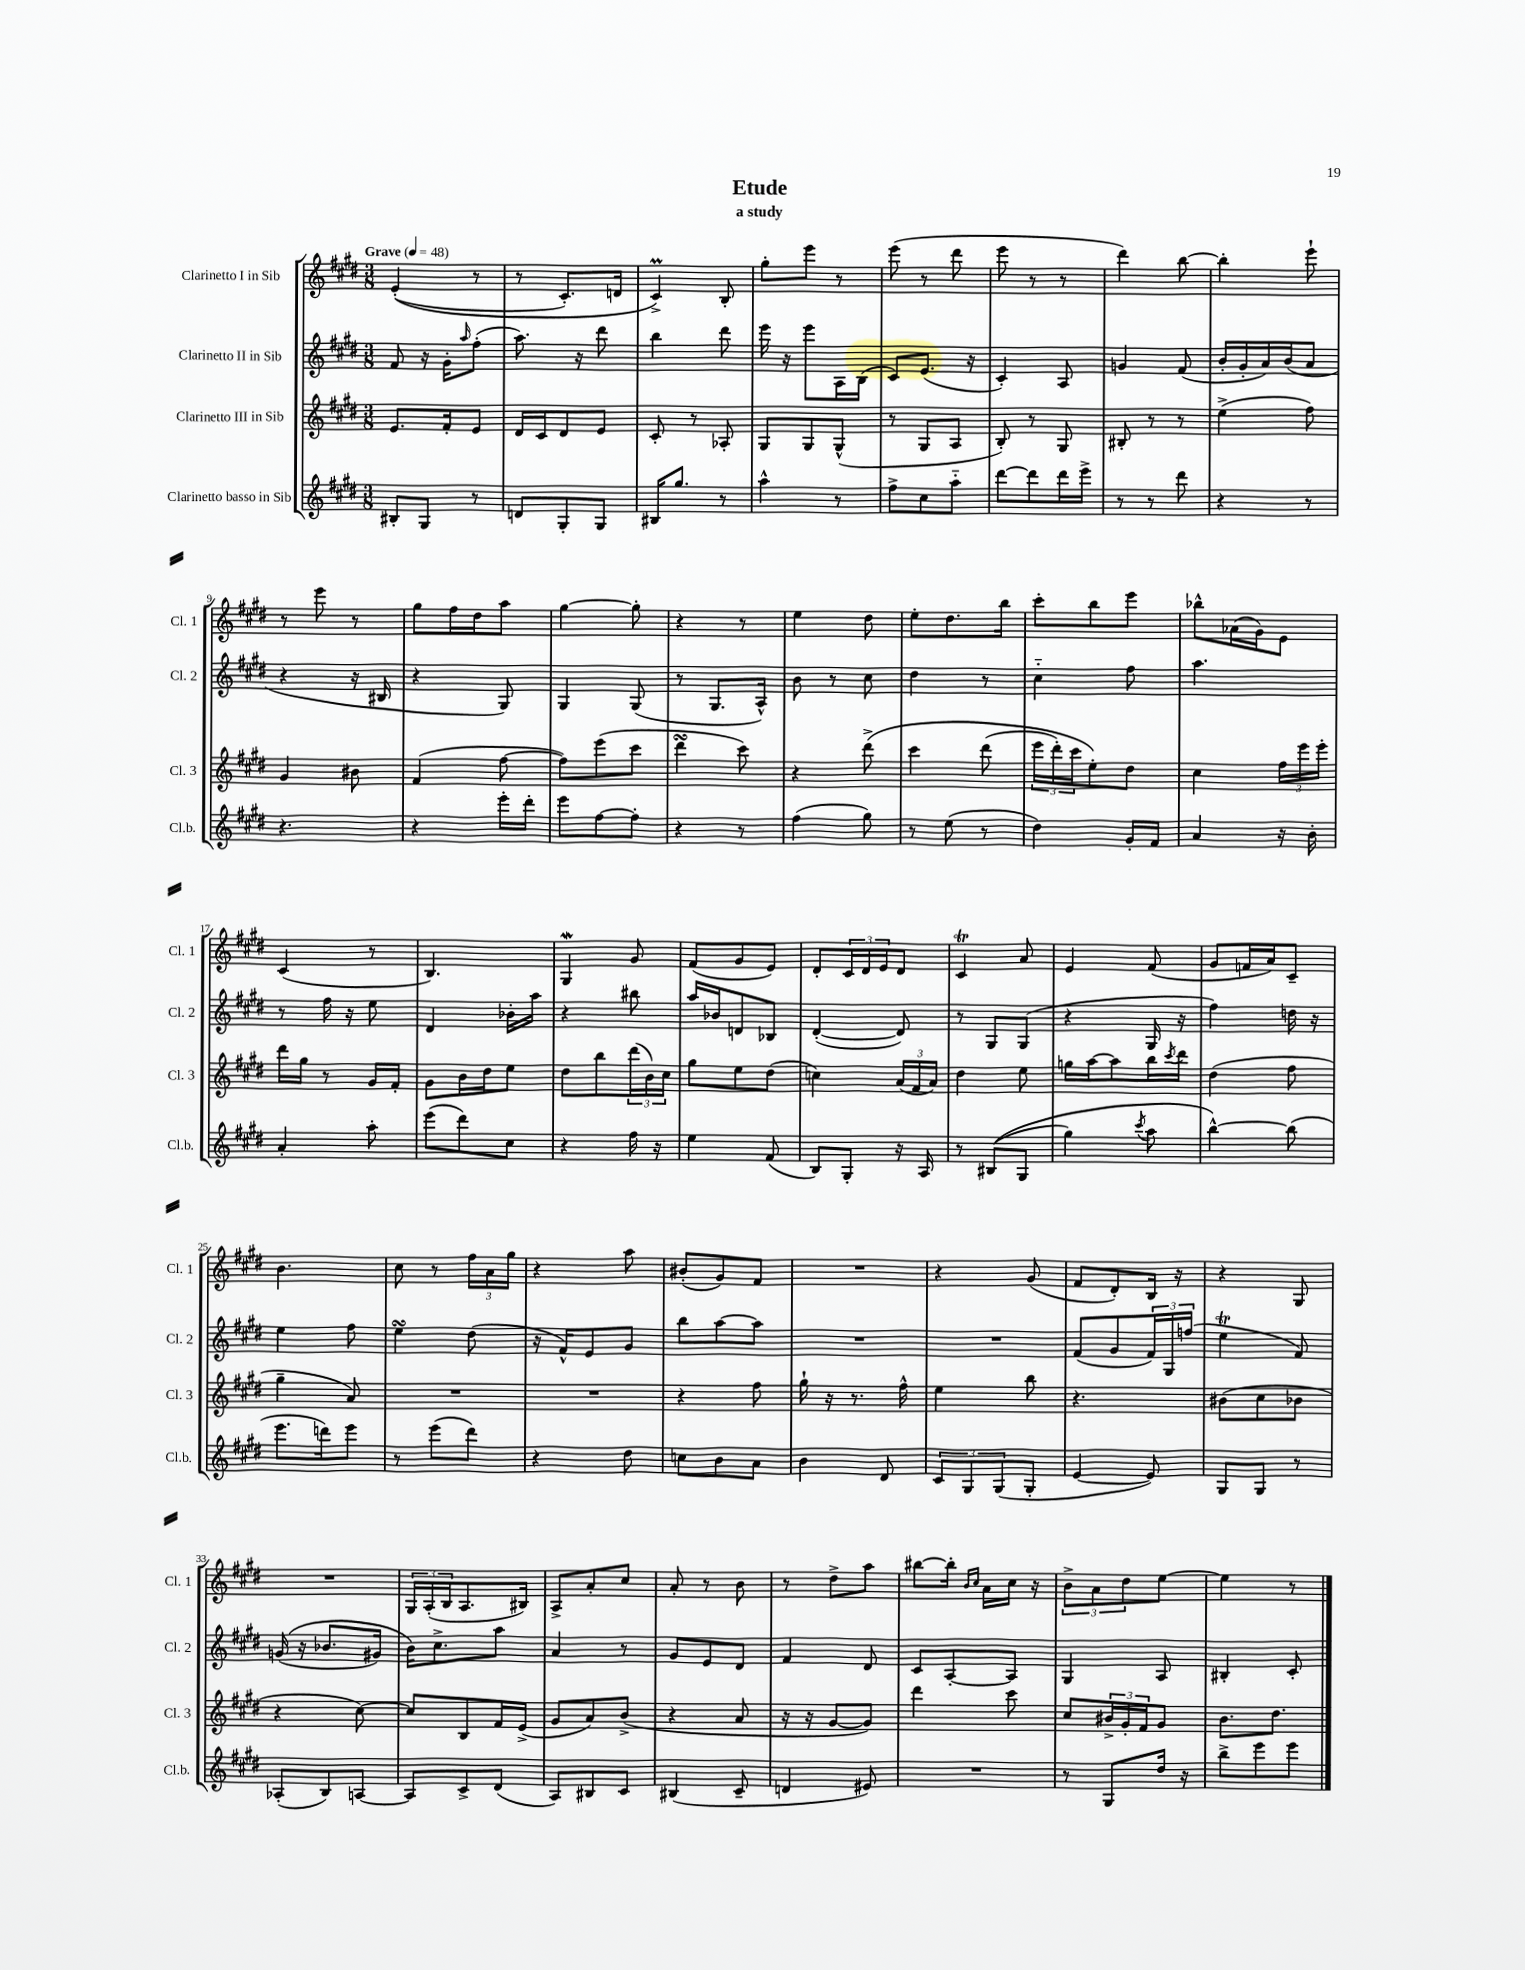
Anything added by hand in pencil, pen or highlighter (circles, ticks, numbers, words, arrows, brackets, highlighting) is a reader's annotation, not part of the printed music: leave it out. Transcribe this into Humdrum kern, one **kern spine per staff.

**kern	**kern	**kern	**kern
*part4	*part3	*part2	*part1
*staff4	*staff3	*staff2	*staff1
*I"Clarinetto basso in Sib	*I"Clarinetto III in Sib	*I"Clarinetto II in Sib	*I"Clarinetto I in Sib
*I'Cl.b.	*I'Cl. 3	*I'Cl. 2	*I'Cl. 1
*clefG2	*clefG2	*clefG2	*clefG2
*k[f#c#g#d#]	*k[f#c#g#d#]	*k[f#c#g#d#]	*k[f#c#g#d#]
*M3/8	*M3/8	*M3/8	*M3/8
*MM48	*MM48	*MM48	*MM48
=1	=1	=1	=1
!	!	!	!LO:TX:a:B:t=Grave
8B#X'/L	8.e/L	8f#/	((4e'/
8G#/J	.	16r	.
.	16f#'/k	16g#'\KL	.
.	.	16qqaa/	.
8r	8e/J	(8ff#'\J	8r
=2	=2	=2	=2
8dn/L	16d#/LL	8.aa\)	8r
.	16c#/J	.	.
8G#'/	8d#/	.	8.c#'/L)
.	.	16r	.
8G#/J	8e/J	8ddd#\	.
.	.	.	16dn/Jk
=3	=3	=3	=3
16B#X/KL	8c#'/	4bb\	4c#M^/)
8.gg#/J	.	.	.
.	8r	.	.
8r	8A-X'/	8ddd#\	8B'/
=4	=4	=4	=4
4aa^^\	8G#/L	16eee\	8gg#'\L
.	.	16r	.
.	8G#/	8eee\L	8eee\J
8r	(8G#^^/J	16A\L	8r
.	.	(16B\JJ	.
=5	=5	=5	=5
8ff#^\L	8r	8c#/L)	(8eee\
8cc#\	8G#/L	(8.e/J	8r
8aa\J	8A/J	.	8ddd#\
.	.	16r	.
=6	=6	=6	=6
[8ddd#\L	8B'/)	4c#'/)	8eee\
8ddd#\]	8r	.	8r
16ddd#\L	8G#/	8A/	8r
16eee^\JJ	.	.	.
=7	=7	=7	=7
8r	8B#X'/	4gn/	4ddd#\)
8r	8r	.	.
8ddd#\	8r	(8f#/	[8bb\
=8	=8	=8	=8
4r	(4ee^\	16b'/LL	4bb'\]
.	.	16g#'/	.
.	.	16a/)	.
.	.	(16b/J	.
8r	8ff#\)	8a/J	8eee`\
!!LO:LB:g=z
=9	=9	=9	=9
4.r	4g#/	4r	8r
.	.	.	8eee\
.	8b#X\	16r	8r
.	.	16B#X/	.
=10	=10	=10	=10
4r	(4f#/	4r	8gg#\L
.	.	.	16ff#\L
.	.	.	16dd#\J
16eee'\LL	[8ff#\	8G#/)	8aa\J
16ddd#'\JJ	.	.	.
=11	=11	=11	=11
8eee\L	8ff#\L])	4G#/	[4gg#\
[8ff#\	(8eee\	.	.
8ff#'\J]	8ccc#\J	(8G#/	8gg#'\]
=12	=12	=12	=12
4r	4ddd#sSsS\	8r	4r
.	.	8.G#/L	.
8r	8ccc#\)	.	8r
.	.	16A^^/Jk)	.
=13	=13	=13	=13
(4ff#\	4r	8b\	4ee\
.	.	8r	.
8gg#\)	(8ddd#^\	8cc#\	8dd#\
=14	=14	=14	=14
8r	4ccc#\	4dd#\	8ee'\L
(8ee\	.	.	8.dd#\
8r	(8ddd#\	8r	.
.	.	.	16bb\Jk
=15	=15	=15	=15
4dd#\)	24eee\LL	4cc#\	8ccc#'\L
.	24ddd#'\)	.	.
.	24ccc#\J	.	.
.	8ee'\)	.	8bb\
16g#'/LL	8dd#\J	8ff#\	8eee\J
16f#/JJ	.	.	.
=16	=16	=16	=16
4a/	4cc#\	4.aa\	8bb-X^^\L
.	.	.	(16a-X\L
.	.	.	16g#\J)
16r	24ff#\LL	.	8e\J
.	24eee\	.	.
16b'\	.	.	.
.	24eee'\JJ	.	.
!!LO:LB:g=z
=17	=17	=17	=17
4a'/	16ddd#\LL	8r	(4c#/
.	16gg#\JJ	.	.
.	8r	16ff#\	.
.	.	16r	.
8aa'\	16g#/LL	8ee\	8r
.	16f#'/JJ	.	.
=18	=18	=18	=18
(8eee\L	8g#\L	4d#/	4.B/)
8ddd#\)	16b\L	.	.
.	16dd#\J	.	.
8cc#\J	8ee\J	16b-X'\LL	.
.	.	16aa\JJ	.
=19	=19	=19	=19
4r	8dd#\L	4r	4G#W/
.	8bb\	.	.
16ff#\	(24ddd#\L	8bb#X\	8g#/
.	24b\)	.	.
16r	.	.	.
.	24cc#\JJ	.	.
=20	=20	=20	=20
4ee\	8gg#\L	16aa/LL	(8f#/L
.	.	16b-X/J	.
.	8ee\	8dn/	8g#/
(8f#/	(8dd#\J	8B-X/J	8e/J)
=21	=21	=21	=21
8B/L)	4ccn\)	([4d#'/	8d#'/L
8G#'/J	.	.	24c#/L
.	.	.	24d#/
.	.	.	24e/J
16r	(24a/LL	8d#/])	8d#/J
.	24f#/	.	.
16A/	.	.	.
.	24a/JJ)	.	.
=22	=22	=22	=22
8r	4dd#\	8r	4c#T/
((8B#X/L	.	8G#/L	.
8G#/J	8ee\	(8G#/J	8a/
=23	=23	=23	=23
4gg#\)	16ggn\LL	4r	4e/
.	[16aa\J	.	.
.	8aa\]	.	.
8qccc#/	.	.	.
8aa\	16bb\L	16G#/	(8f#/
.	8qccc#/	.	.
.	16ddd#\JJ	16r	.
=24	=24	=24	=24
[4bb^^\)	(4dd#\	4ff#\)	8g#/L
.	.	.	16fn/L
.	.	.	16a/J)
(8bb\]	8ff#\	16ddn\	8c#~/J
.	.	16r	.
!!LO:LB:g=z
=25	=25	=25	=25
8.eee\L	4gg#~\	4ee\	4.b\
16dddn\k)	.	.	.
8eee\J	8a/)	8ff#\	.
=26	=26	=26	=26
8r	4.r	4eesSSs\	8cc#\
(8eee\L	.	.	8r
8ddd#\J)	.	(8dd#\	24ff#\LL
.	.	.	24a\
.	.	.	24gg#\JJ
=27	=27	=27	=27
4r	4.r	16r	4r
.	.	16f#^^/KL)	.
.	.	8e/	.
8dd#\	.	8g#/J	8aa\
=28	=28	=28	=28
8ccn\L	4r	8bb\L	(8b#X'/L
8b\	.	[8aa\	8g#/)
8a\J	8ff#\	8aa\J]	8f#/J
=29	=29	=29	=29
4b\	16gg#`\	4.r	4.r
.	16r	.	.
.	8.r	.	.
8d#/	.	.	.
.	16ff#^^\	.	.
=30	=30	=30	=30
12c#/L	4ee\	4.r	4r
12G#/	.	.	.
(12G#/	.	.	.
8G#'/J	8bb\	.	(8g#/
=31	=31	=31	=31
[4e/	4.r	(8f#/L	8f#/L
.	.	8g#/	8d#'/)
8e/])	.	24f#/L)	16B/Jk
.	.	24G#/	.
.	.	.	16r
.	.	(24ffn/JJ	.
=32	=32	=32	=32
8G#/L	(8b#X\L	4eeT\	4r
8G#/J	8cc#\	.	.
8r	8b-X\J	8f#/)	8G#/
!!LO:LB:g=z
=33	=33	=33	=33
(8A-X'/L	4r	((16gn/	4.r
.	.	16r	.
8B/)	.	8.b-X/L	.
[8An/J	[8cc#\)	.	.
.	.	16g#X/Jk)	.
=34	=34	=34	=34
8A/L]	8cc#/L]	16b\KL)	24G#/LL
.	.	.	(24A'/
.	.	8.cc#^\	.
.	.	.	24B/J
8c#^/	8B/	.	8.A/
(8d#/J	16f#/L	8aa\J	.
.	(16e^/JJ	.	16B#X/Jk)
=35	=35	=35	=35
8A/L)	8g#/L	4a/	8A^/L
8B#X/	8a/)	.	8a'/
8c#/J	(8b^/J	8r	8cc#/J
=36	=36	=36	=36
(4B#X/	4r	8g#/L	8a'/
.	.	8e/	8r
8c#~/	8a/	8d#/J	8b\
=37	=37	=37	=37
4dn/	16r	4f#/	8r
.	16r	.	.
.	[8g#/L	.	8dd#^\L
8e#X/)	8g#/J])	8d#/	8aa\J
=38	=38	=38	=38
4.r	4ddd#\	8c#/L	[8bb#X\L
.	.	[8A'/	16bb#'\Jk]
.	.	.	16qqb/LL
.	.	.	16qqcc#/JJ
.	.	.	16a\LL
.	8ccc#\	8A/J]	16cc#\JJ
.	.	.	16r
=39	=39	=39	=39
8r	8cc#/L	4G#/	12b^\L
.	.	.	12a\
8G#/L	24b#X^/L	.	.
.	24g#'/	.	12dd#\
.	24f#/J	.	.
16dd#/Jk	8g#/J	8A/	[8ee\J
16r	.	.	.
=40	=40	=40	=40
8bb^\L	8.b\L	4B#X'/	4ee\]
8eee\	.	.	.
.	8.dd#\J	.	.
8eee\J	.	8c#'/	8r
==	==	==	==
*-	*-	*-	*-
